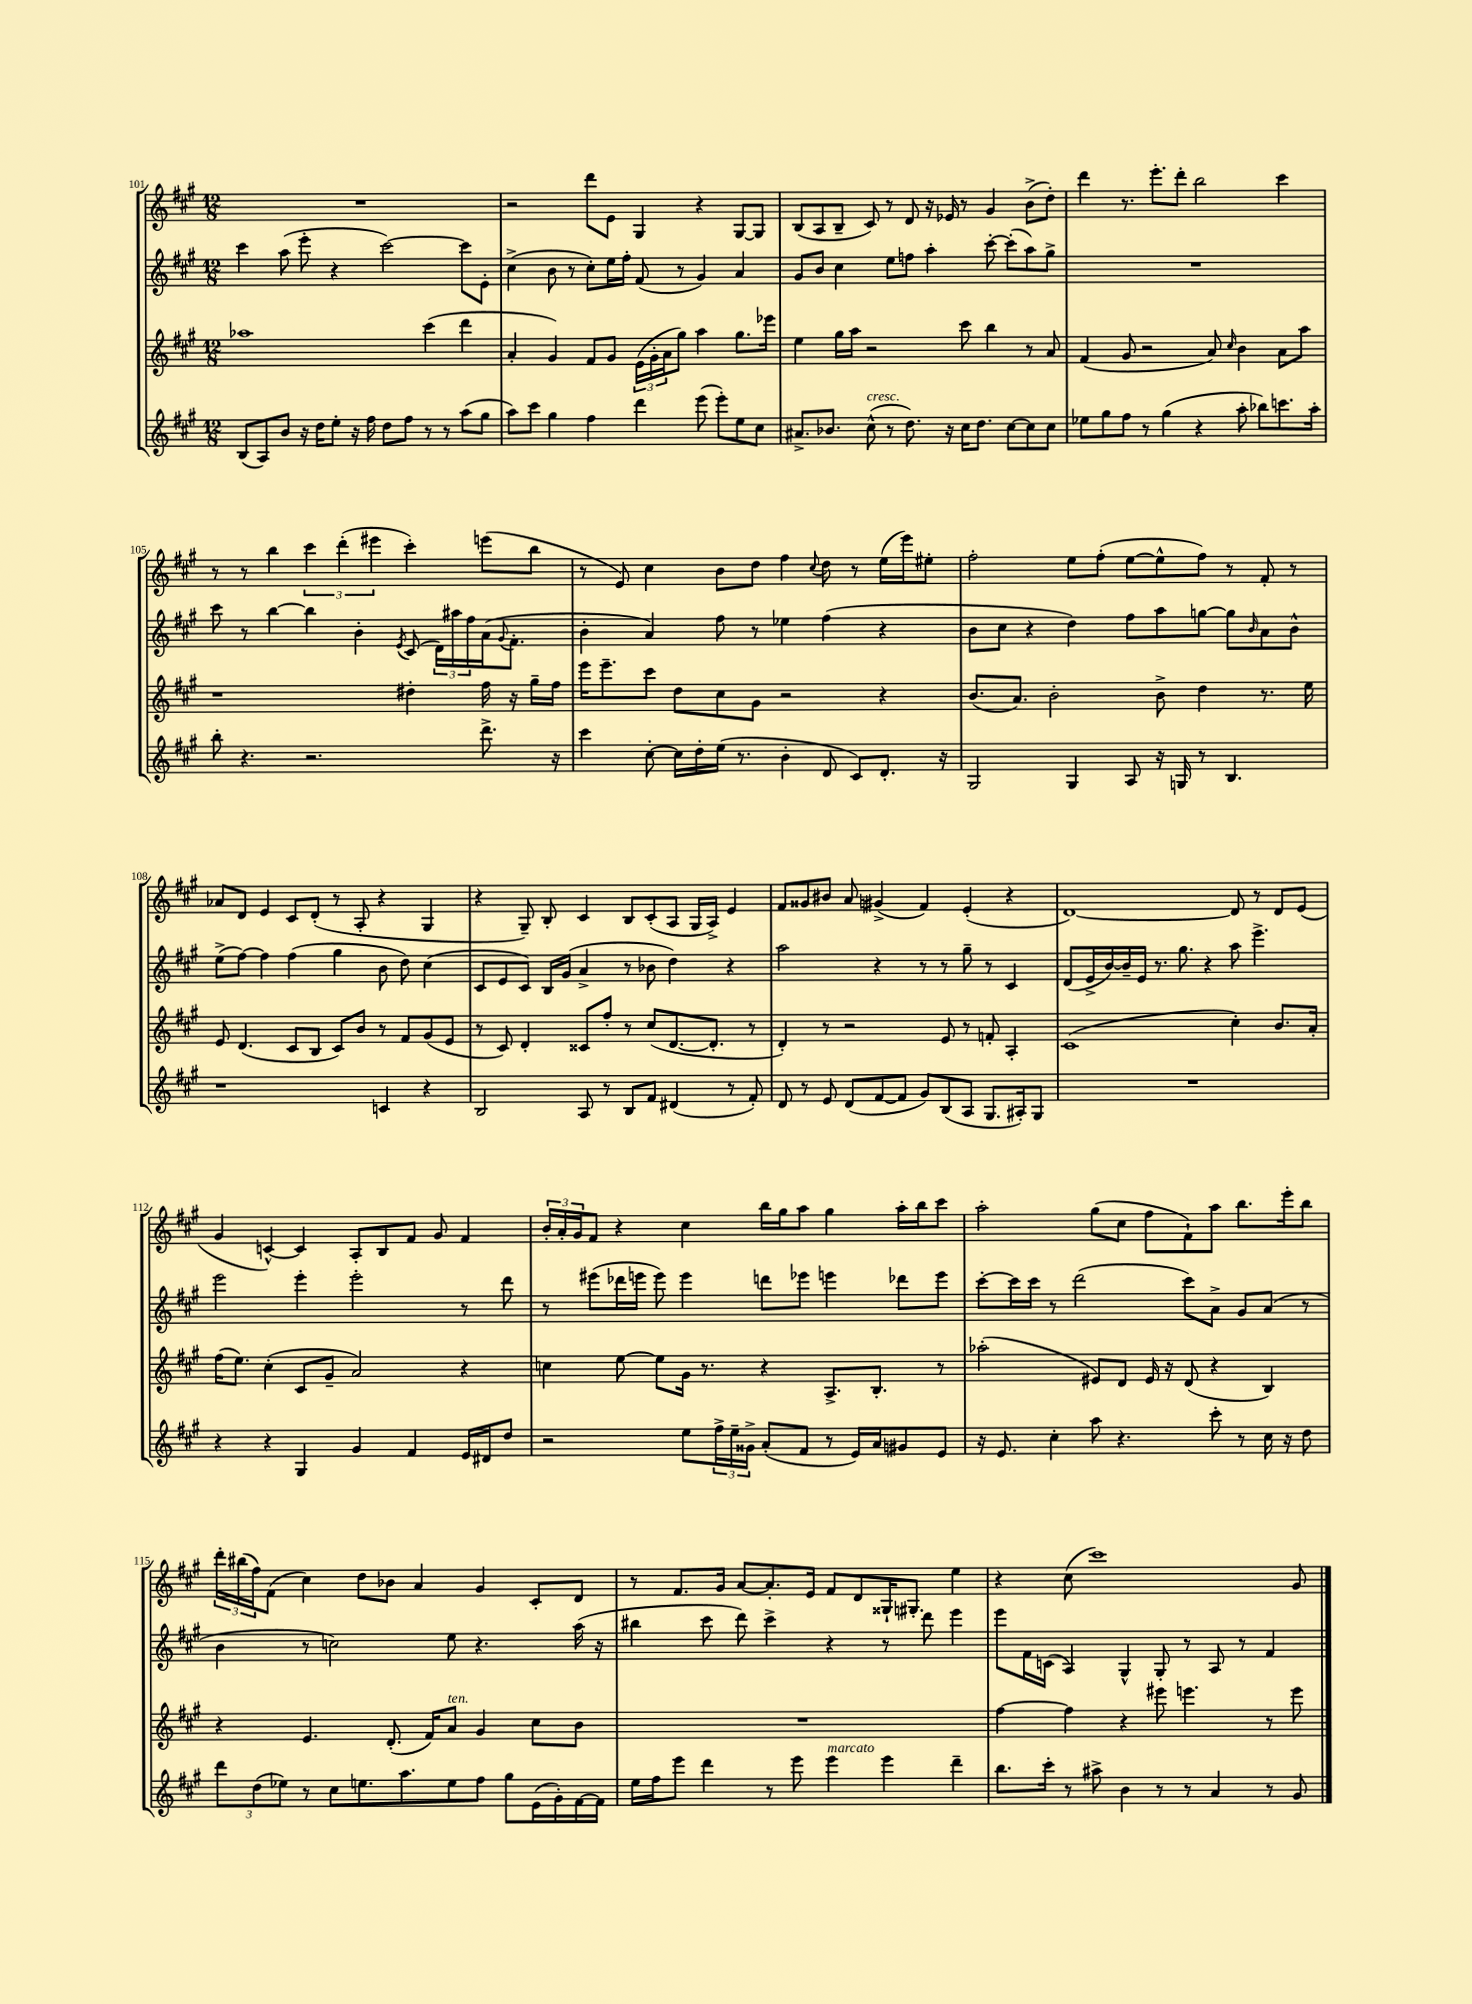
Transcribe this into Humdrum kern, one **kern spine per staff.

**kern	**kern	**kern	**kern
*staff4	*staff3	*staff2	*staff1
*clefG2	*clefG2	*clefG2	*clefG2
*k[f#c#g#]	*k[f#c#g#]	*k[f#c#g#]	*k[f#c#g#]
*M12/8	*M12/8	*M12/8	*M12/8
(8B/L	1aa-	4ccc#\	1.r
8A/)	.	.	.
8b/J	.	(8aa\	.
16r	.	8eee'\	.
16dd\LK	.	.	.
8ee'\J	.	4r	.
16r	.	.	.
16ff#\	.	.	.
8dd\L	.	[2ccc#\)	.
8ff#\J	.	.	.
8r	(4ccc#\	.	.
8r	.	.	.
(8aa\L	4ddd\	8ccc#\]L	.
8gg#\J	.	8e'\J	.
=	=	=	=
8aa\L)	4a'/	(4cc#^\	2r
8ccc#\J	.	.	.
4gg#\	4g#/)	8b\	.
.	.	8r	.
4ff#\	8f#/L	8cc#'\L)	8ddd\L
.	8g#/J	16ee\L	8e\J
.	.	16ff#'\JJ	.
4ddd\	(24e\LL	(8f#/	4G#/
.	24g#'\	.	.
.	24a\J	.	.
.	8gg#\J)	8r	.
(8eee\	4aa\	4g#/)	4r
8eee'\L)	.	.	.
8ee\	8.gg#\L	4a/	[8G#/L
8cc#\J	.	.	8G#/]J
.	16eee-\Jk	.	.
=	=	=	=
8.a#^/L	4ee\	8g#/L	(8B/L
.	.	8b/J	8A/
8.b-/J	.	.	.
.	16gg#\LL	4cc#\	8B~/J
.	16aa\JJ	.	.
(8cc#^^\	2r	.	8c#/)
8r	.	8ee\L	8r
8.dd\)	.	8ff\J	8d/
.	.	4aa'\	16r
16r	.	.	16e-/
16cc#\LK	8ccc#\	.	8r
8.dd\J	.	.	.
.	4bb\	[8ccc#'\	4g#/
[8cc#\L	.	(8ccc#'\]L	.
8cc#\]	8r	8aa\)	(8b^\L
8cc#\J	8a/	8gg#^\J	8dd'\J)
=	=	=	=
8ee-\L	(4f#/	1.r	4ddd\
8gg#\	.	.	.
8ff#\J	8g#/	.	8.r
8r	2r	.	.
.	.	.	8.eee'\L
(4gg#\	.	.	.
.	.	.	8ddd'\J
4r	.	.	2bb\
.	8a/)	.	.
.	16qqcc#/	.	.
8aa'\	4b\	.	.
8bb-\L)	.	.	.
8.ccc\	8a\L	.	4ccc#\
.	8aa\J	.	.
16aa'\Jk	.	.	.
=	=	=	=
8bb'\	1r	8ccc#\	8r
4.r	.	8r	8r
.	.	[4bb\	4bb\
2.r	.	4bb\]	6ccc#\
.	.	.	(6ddd'\
.	.	4b'\	.
.	.	.	6eee#\
.	.	8qe/	.
.	4dd#'\	(8c#/	4ccc#'\)
.	.	24d\LL)	.
.	.	24aa#\	.
.	.	24ff#\	.
8.ddd^\	16ff#\	(16a\J	(8eee\L
.	.	8qqg#/	.
.	16r	8.f#'\J	.
.	16gg#~\LL	.	8bb\J
16r	16ff#\JJ	.	.
=	=	=	=
4ccc#\	16eee\LK	4b'\	8r
.	8.eee~\	.	.
.	.	.	8e/)
[8cc#'\	8ccc#\J	4a/)	4cc#\
16cc#\]LL	8dd\L	.	.
16dd'\	.	.	.
(16ee\JJ	8cc#\	8ff#\	8b\L
8.r	.	.	.
.	8g#\J	8r	8dd\J
4b'\	2r	4ee-\	4ff#\
.	.	.	8qqcc#/
8d/	.	(4ff#\	8dd\
8c#/L)	.	.	8r
8.d'/J	4r	4r	(16ee\LL
.	.	.	16eee\J)
.	.	.	8ee#'\J
16r	.	.	.
=	=	=	=
2G#/	(8.b/L	8b\L	2ff#'\
.	.	8cc#\J	.
.	8.a/J)	.	.
.	.	4r	.
.	2b'\	.	.
4G#/	.	4dd\)	8ee\L
.	.	.	(8ff#'\J
8A/	.	8ff#\L	[8ee\L
16r	8b^\	8aa\	8ee^^\]
16G/	.	.	.
8r	4dd\	[8gg\J	8ff#\J)
4.B/	.	8gg\]L	8r
.	.	16qqb/	.
.	8.r	8a\	8f#'/
.	.	8b^^\J	8r
.	16ee\	.	.
=	=	=	=
1r	8e/	(8ee^\L	8a-/L
.	(4.d/	[8ff#\J)	8d/J
.	.	4ff#\]	4e/
.	8c#/L	(4ff#\	8c#/L
.	8B/J	.	(8d'/J
.	8c#/L)	4gg#\	8r
.	8b/J	.	8A'/
4c/	8r	8b\	4r
.	8f#/L	8dd\)	.
4r	(8g#/	(4cc#\	4G#/
.	8e/J	.	.
=	=	=	=
2B/	8r	8c#/L	4r
.	8c#/)	8e/	.
.	4d'/	8c#/J)	8G#~/)
.	.	16B/LL	8B'/
.	.	(16g#/JJ	.
8A/	8c##/L	4a^/	4c#/
8r	8ff#'/J	.	.
8B/L	8r	8r	8B/L
8f#/J	(8cc#/L	8b-\	(8c#'/
(4d#/	[8.d/	4dd\)	8A/J
.	.	.	16G#/LL
.	8.d'/]J	.	16A^/JJ)
8r	.	4r	4e/
8f#'/)	8r	.	.
=	=	=	=
8d/	4d'/)	2aa\	8f#/L
8r	.	.	8g##/
8e/	8r	.	8b#/J
(8d/L	2r	.	8a/
[8f#/	.	4r	(4g#^/
8f#/]J	.	.	.
8g#/L)	.	8r	4f#/)
(8B/	8e/	8r	.
8A/J	8r	8gg#~\	(4e'/
8.G#/L	8f'/	8r	.
.	4A'/	4c#/	4r
16A#'/k)	.	.	.
8G#/J	.	.	.
=	=	=	=
1.r	(1c#	(8d/L	[1d)
.	.	16e^/L	.
.	.	[16b/)	.
.	.	16b~/]	.
.	.	16e/JJ	.
.	.	8.r	.
.	.	8.gg#\	.
.	.	4r	.
.	4cc#'\)	8aa\	8d/]
.	.	4.eee^\	8r
.	8.b/L	.	8d/L
.	.	.	(8e/J
.	16a'/Jk	.	.
=	=	=	=
4r	(16ff#\LK	2eee\	4g#/
.	8.ee\J)	.	.
4r	(4cc#'\	.	[4c^^/)
4G#/	8c#/L	4eee'\	4c/]
.	8g#~/J	.	.
4g#/	2a/)	2eee'\	8A'/L
.	.	.	8B/
4f#/	.	.	8f#/J
.	.	.	8g#/
16e/LL	4r	8r	4f#/
16d#/J	.	.	.
8dd/J	.	8ddd\	.
=	=	=	=
2r	4cc\	8r	24b'/LL
.	.	.	24a'/
.	.	.	24g#/J
.	.	(8eee#\L	8f#/J
.	[8ee\	16ddd-\L	4r
.	.	16eee\JJ	.
.	8ee\]L	8eee\)	.
8ee\L	16g#\Jk	4eee\	4cc#\
.	8.r	.	.
24ff#^\L	.	.	.
24ee~\	.	.	.
24g##^\JJ	.	.	.
(8a'/L	4r	8ddd\L	16bb\LL
.	.	.	16gg#\J
8f#/J	.	8eee-\J	8aa\J
8r	8.A^/L	4eee\	4gg#\
16e/LL)	.	.	.
16a/J	8.B'/J	.	.
8g#/	.	8ddd-\L	16aa'\LL
.	.	.	16bb\J
8e/J	8r	8eee\J	8ccc#\J
=	=	=	=
16r	(2aa-'\	[8ccc#'\L	2aa'\
8.e/	.	.	.
.	.	16ccc#\]L	.
.	.	16ccc#\JJ	.
4cc#'\	.	8r	.
.	.	(2ddd\	.
8aa\	8e#/L)	.	(8gg#\L
4.r	8d/J	.	8cc#\J
.	16e#/	.	8ff#\L
.	16r	.	.
.	(8d/	8ccc#\L)	8f#`\)
8ccc#'\	4r	8a^\J	8aa\J
8r	.	8g#/L	8.bb\L
16cc#\	4B/)	(8a/J	.
16r	.	.	16eee'\k
8dd\	.	8r	8bb\J
=	=	=	=
12ddd\L	4r	4b\	24ddd'\LL
.	.	.	(24bb#\
(12dd\	.	.	24ff#\J)
.	.	.	(8f#\J
12ee-\J)	.	.	.
8r	4.e/	8r	4cc#\)
8cc#\L	.	2cc\)	.
8.ee\	.	.	8dd\L
.	(8.d'/	.	8b-\J
8.aa\	.	.	.
.	.	.	4a/
.	16f#/LK)	.	.
8ee\	8a/J	8ee\	.
8ff#\J	4g#/	4.r	4g#/
8gg#\L	.	.	.
(16e\L	8cc#\L	.	8c#'/L
16g#'\)	.	.	.
[16f#\	8b\J	(16aa\	8d/J
16f#\]JJ	.	16r	.
=	=	=	=
16ee\LL	1.r	4bb#\	8r
16ff#\J	.	.	.
8eee\J	.	.	8.f#/L
4ddd\	.	8ccc#\	.
.	.	.	16g#/Jk
.	.	8ddd\)	[8a/L
8r	.	4ccc#^\	8.a'/]
8eee\	.	.	.
.	.	.	16e/Jk
4eee\	.	4r	8f#/L
.	.	.	8d/
4eee\	.	8r	16G##`/K
.	.	.	8.G#'/J
.	.	8ddd\	.
4ddd~\	.	4eee\	4ee\
=	=	=	=
8.bb\L	[4ff#\	8eee\L	4r
.	.	16f#\L	.
16ccc#'\Jk	.	(16c\JJ	.
8r	4ff#\]	4A/)	(8cc#\
8aa#^\	.	.	1ccc#)
4b\	4r	4G#^^/	.
8r	8eee#\	8G#'/	.
8r	4.eee\	8r	.
4a/	.	8A/	.
.	.	8r	.
8r	8r	4f#/	.
8g#/	8eee\	.	8g#/
==	==	==	==
*-	*-	*-	*-
